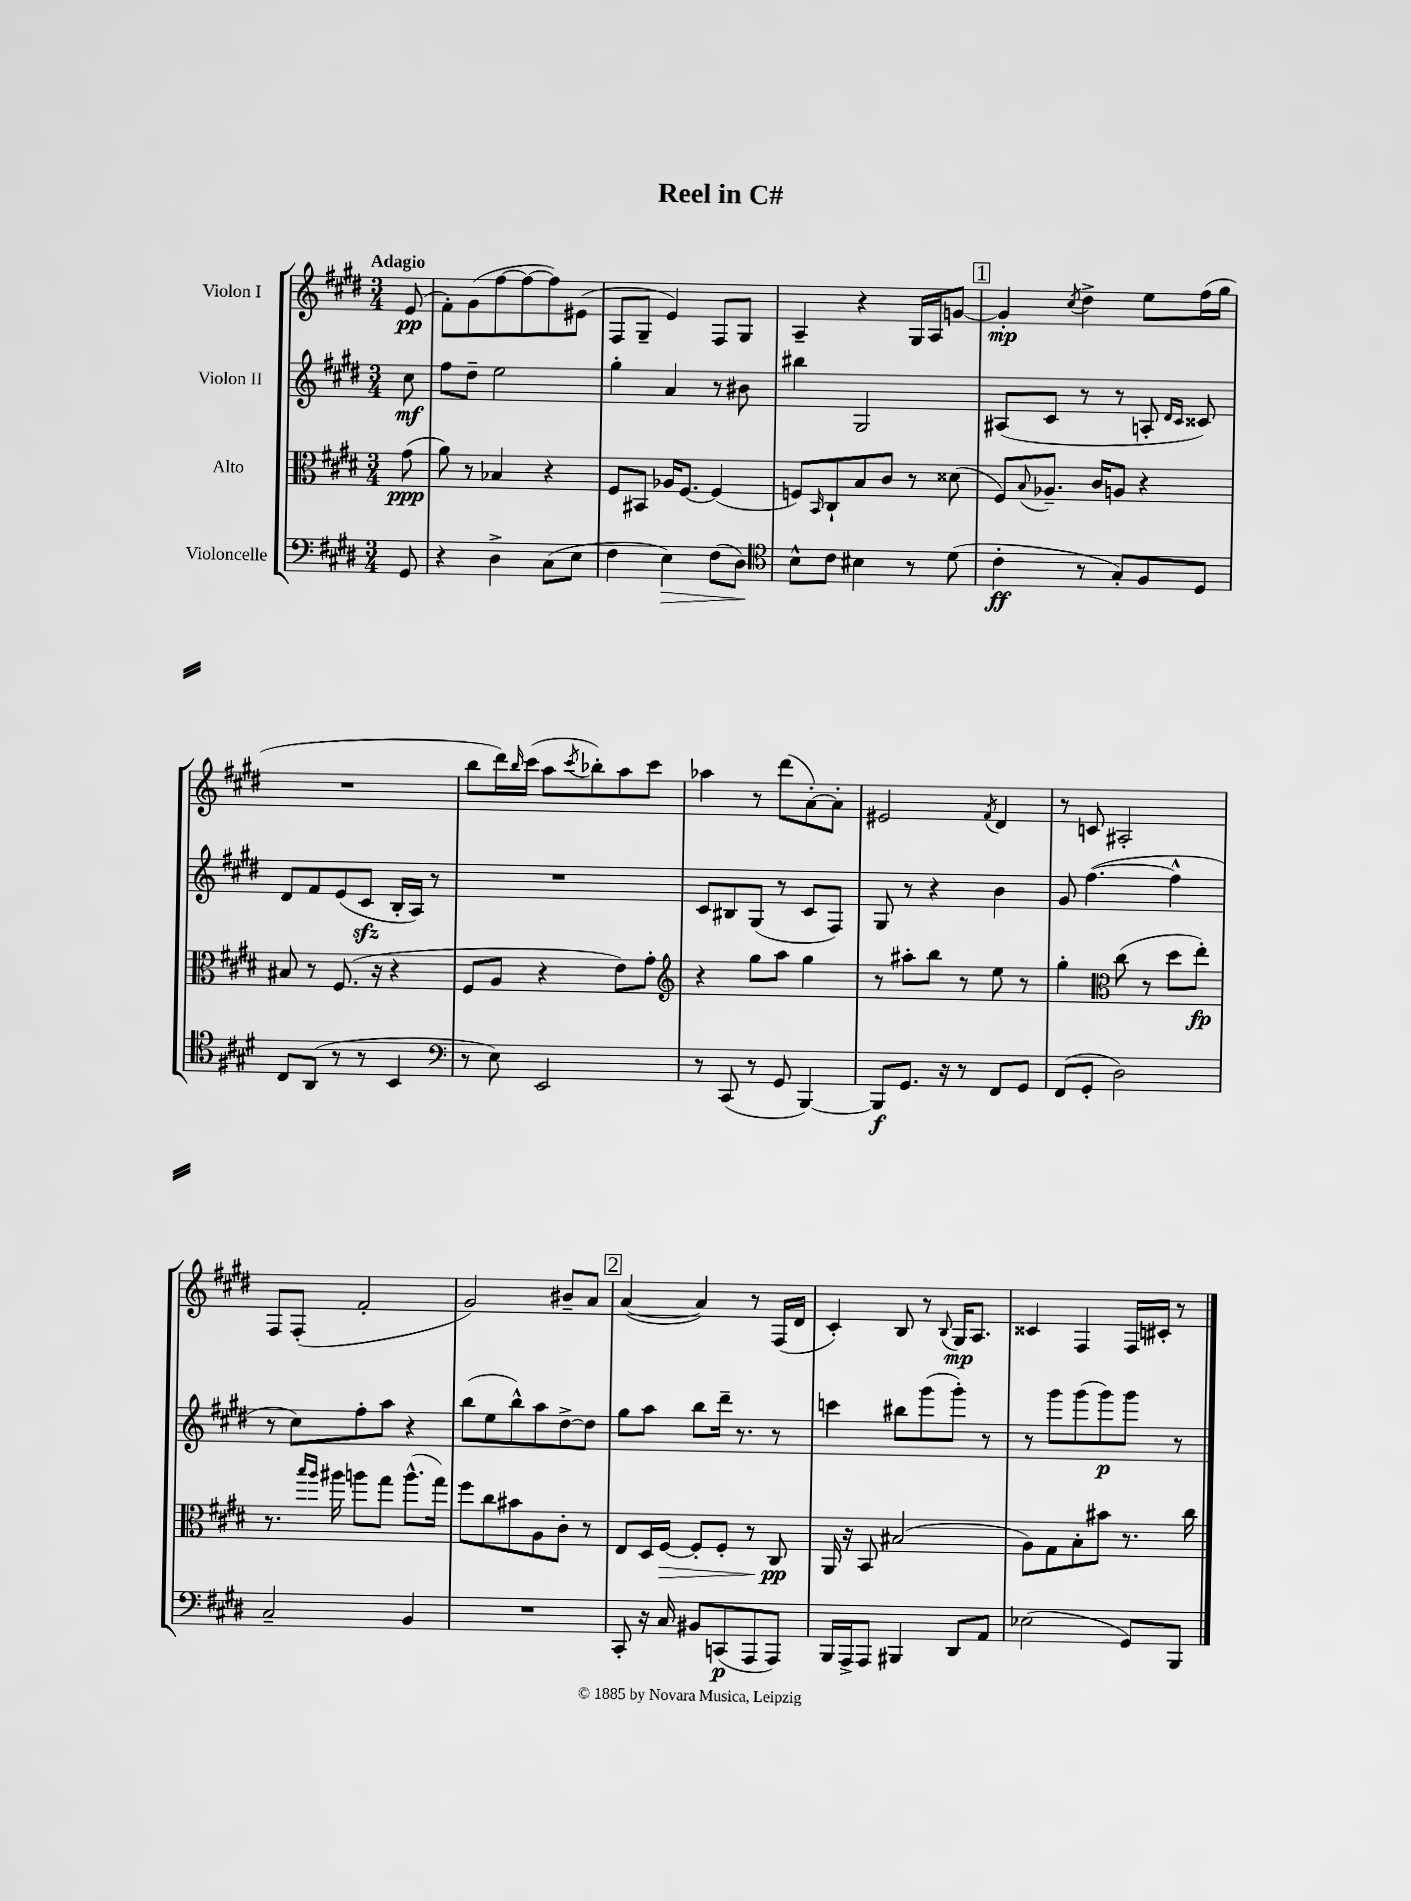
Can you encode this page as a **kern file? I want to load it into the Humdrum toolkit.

**kern	**dynam	**kern	**dynam	**kern	**dynam	**kern	**dynam
*part4	*part4	*part3	*part3	*part2	*part2	*part1	*part1
*staff4	*staff4	*staff3	*staff3	*staff2	*staff2	*staff1	*staff1
*I"Violoncelle	*	*I"Alto	*	*I"Violon II	*	*I"Violon I	*
*clefF4	*	*clefC3	*	*clefG2	*	*clefG2	*
*k[f#c#g#d#]	*	*k[f#c#g#d#]	*	*k[f#c#g#d#]	*	*k[f#c#g#d#]	*
*M3/4	*	*M3/4	*	*M3/4	*	*M3/4	*
=	=	=	=	=	=	=	=
!	!	!	!	!	!	!LO:TX:a:B:t=Adagio	!
8GG#/	.	(8g#\	ppp	8cc#\	mf	(8e/	pp
=1	=1	=1	=1	=1	=1	=1	=1
4r	.	8a\)	.	8ff#\L	.	8f#'\L)	.
.	.	8r	.	8dd#~\J	.	(8g#\	.
4D#^\	.	4B-X/	.	2ee\	.	[8ff#\	.
.	.	.	.	.	.	8ff#\_	.
(8C#\L	.	4r	.	.	.	8ff#\])	.
8E\J	.	.	.	.	.	(8e#X\J	.
=2	=2	=2	=2	=2	=2	=2	=2
4F#\	.	8F#/L	.	4gg#'\	.	8F#/L	.
.	.	8BB#X/J	.	.	.	8G#~/J	.
!	!LO:HP:b	!	!	!	!	!	!
4E\)	>	16A-X/KL	.	4a/	.	4e/)	.
.	.	[8.F#/J	.	.	.	.	.
(8F#\L	.	(4F#/]	.	8r	.	8F#/L	.
8D#\J)	.	.	.	8b#X\	.	8G#/J	.
.	]	.	.	.	.	.	.
=3	=3	=3	=3	=3	=3	=3	=3
*clefC4	*	*	*	*	*	*	*
8B^^\L	.	8Fn/L)	.	4bb#X\	.	4A~/	.
.	.	16qqBB/	.	.	.	.	.
8c#\J	.	8C#`/	.	.	.	.	.
4B#X\	.	8B/	.	2G#/	.	4r	.
.	.	8c#/J	.	.	.	.	.
8r	.	8r	.	.	.	16G#/LL	.
.	.	.	.	.	.	16A/J	.
(8d#\	.	(8d##X\	.	.	.	[8gn/J	.
!!LO:REH:place=s1:t=1
=4	=4	=4	=4	=4	=4	=4	=4
4c#'\	ff	8F#/L)	.	(8A#X/L	.	4g'/]	mp
.	.	8qqB/	.	.	.	.	.
.	.	8.A-X~/J	.	8c#/J	.	.	.
.	.	.	.	.	.	8qcc#/	.
8r	.	.	.	8r	.	4dd#^\	.
.	.	16c#/KL	.	.	.	.	.
8G#'/L)	.	8An/J	.	8r	.	.	.
8F#/	.	4r	.	8An'/	.	8ee\L	.
.	.	.	.	16qqd#/LL	.	.	.
.	.	.	.	16qqc#/JJ	.	.	.
8D#/J	.	.	.	8c##X/)	.	(16ff#\L	.
.	.	.	.	.	.	16gg#\JJ	.
!!LO:LB:g=z
=5	=5	=5	=5	=5	=5	=5	=5
8C#/L	.	8B#X/	.	8d#/L	.	2.r	.
(8AA/J	.	8r	.	8f#/	.	.	.
8r	.	(8.F#/	.	(8e/	.	.	.
8r	.	.	.	8c#zz/J	.	.	.
.	.	16r	.	.	.	.	.
4BB/	.	4r	.	16B'/LL	.	.	.
.	.	.	.	16A/JJ)	.	.	.
.	.	.	.	8r	.	.	.
=6	=6	=6	=6	=6	=6	=6	=6
*clefF4	*	*	*	*	*	*	*
8r	.	8F#/L	.	2.r	.	8bb\L	.
8E\)	.	8A/J	.	.	.	16ddd#\L)	.
.	.	.	.	.	.	16qqbb/	.
.	.	.	.	.	.	(16ccc#\JJ	.
2EE/	.	4r	.	.	.	8aa\L	.
.	.	.	.	.	.	8qccc#/	.
.	.	.	.	.	.	8bb-X'\)	.
.	.	8e\L)	.	.	.	8aa\	.
.	.	8g#'\J	.	.	.	8ccc#\J	.
=7	=7	=7	=7	=7	=7	=7	=7
*	*	*clefG2	*	*	*	*	*
8r	.	4r	.	8c#/L	.	4aa-X\	.
(8CC#/	.	.	.	8B#X/	.	.	.
8r	.	8gg#\L	.	(8G#/J	.	8r	.
8GG#/	.	8aa\J	.	8r	.	(8ddd#\L	.
[4BBB/)	.	4gg#\	.	8c#/L	.	[8a'\)	.
.	.	.	.	8F#/J)	.	8a'\J]	.
=8	=8	=8	=8	=8	=8	=8	=8
8BBB/L]	f	8r	.	8G#/	.	2e#X/	.
8.GG#/J	.	8aa#X'\L	.	8r	.	.	.
.	.	8bb\J	.	4r	.	.	.
16r	.	.	.	.	.	.	.
8r	.	8r	.	.	.	.	.
.	.	.	.	.	.	8qf#/	.
8FF#/L	.	8ee\	.	4b\	.	4d#/	.
8GG#/J	.	8r	.	.	.	.	.
=9	=9	=9	=9	=9	=9	=9	=9
(8FF#/L	.	4gg#'\	.	8g#/	.	8r	.
8GG#'/J	.	.	.	([4.ff#\	.	8cn/	.
*	*	*clefC3	*	*	*	*	*
2D#\)	.	(8cc#\	.	.	.	2A#X'/	.
.	.	8r	.	.	.	.	.
.	.	8dd#\L	.	4ff#^^\]	.	.	.
.	.	8ee'\J)	fp	.	.	.	.
!!LO:LB:g=z
=10	=10	=10	=10	=10	=10	=10	=10
2C#~/	.	8.r	.	8r	.	8F#/L	.
.	.	.	.	8cc#\L)	.	(8F#'/J	.
.	.	16qqbb/LL	.	.	.	.	.
.	.	16qqaa/JJ	.	.	.	.	.
.	.	16aa#X\	.	.	.	.	.
.	.	8aan\L	.	8ff#'\	.	2f#'/	.
.	.	8gg#\J	.	8aa\J	.	.	.
4BB/	.	(8.aa^^\L	.	4r	.	.	.
.	.	16gg#\Jk)	.	.	.	.	.
=11	=11	=11	=11	=11	=11	=11	=11
2.r	.	8ff#\L	.	(8bb\L	.	2g#/)	.
.	.	8cc#\	.	8ee\	.	.	.
.	.	8b#X\	.	8bb^^\)	.	.	.
.	.	8A\	.	8aa\	.	.	.
.	.	8c#'\J	.	[8dd#^\	.	8b#X~/L	.
.	.	8r	.	8dd#\J]	.	8a/J	.
!!LO:REH:place=s1:t=2
=12	=12	=12	=12	=12	=12	=12	=12
8CC#'/	.	8E/L	.	8gg#\L	.	([4a/	.
16r	.	16D#/L	.	8aa\J	.	.	.
!	!	!	!LO:HP:b	!	!	!	!
16C#/	.	[16F#/JJ	>	.	.	.	.
8BB#X/L	.	8F#'/L]	.	8bb\L	.	4a/])	.
(8CCn/	p	8F#'/J	.	16ddd#~\Jk	.	.	.
.	.	.	.	8.r	.	.	.
8AAA/	.	8r	.	.	.	8r	.
8AAA/J)	.	8C#/	pp	8r	.	(16F#/LL	.
.	.	.	.	.	.	16d#/JJ	.
.	.	.	]	.	.	.	.
=13	=13	=13	=13	=13	=13	=13	=13
16BBB/LL	.	16AA/	.	4cccn\	.	4c#'/)	.
16AAA^/J	.	16r	.	.	.	.	.
8AAA/J	.	8BB/	.	.	.	.	.
4BBB#X/	.	(2B#X/	.	8bb#X\L	.	8B/	.
.	.	.	.	(8ggg#\	.	8r	.
.	.	.	.	.	.	8qqB/	.
8DD#/L	.	.	.	8ggg#'\J)	.	16G#/KL	mp
.	.	.	.	.	.	8.A/J	.
8AA/J	.	.	.	8r	.	.	.
=14	=14	=14	=14	=14	=14	=14	=14
(2E-X\	.	8A\L)	.	8r	.	4c##X/	.
.	.	8G#\	.	8ggg#\L	.	.	.
.	.	8B'\	.	(8ggg#\	.	4F#/	.
.	.	8b#X\J	.	8ggg#\)	p	.	.
8GG#/L)	.	8.r	.	8ggg#\J	.	16F#/LL	.
.	.	.	.	.	.	16c#X'/JJ	.
8BBB/J	.	.	.	8r	.	8r	.
.	.	16cc#\	.	.	.	.	.
==	==	==	==	==	==	==	==
*-	*-	*-	*-	*-	*-	*-	*-
